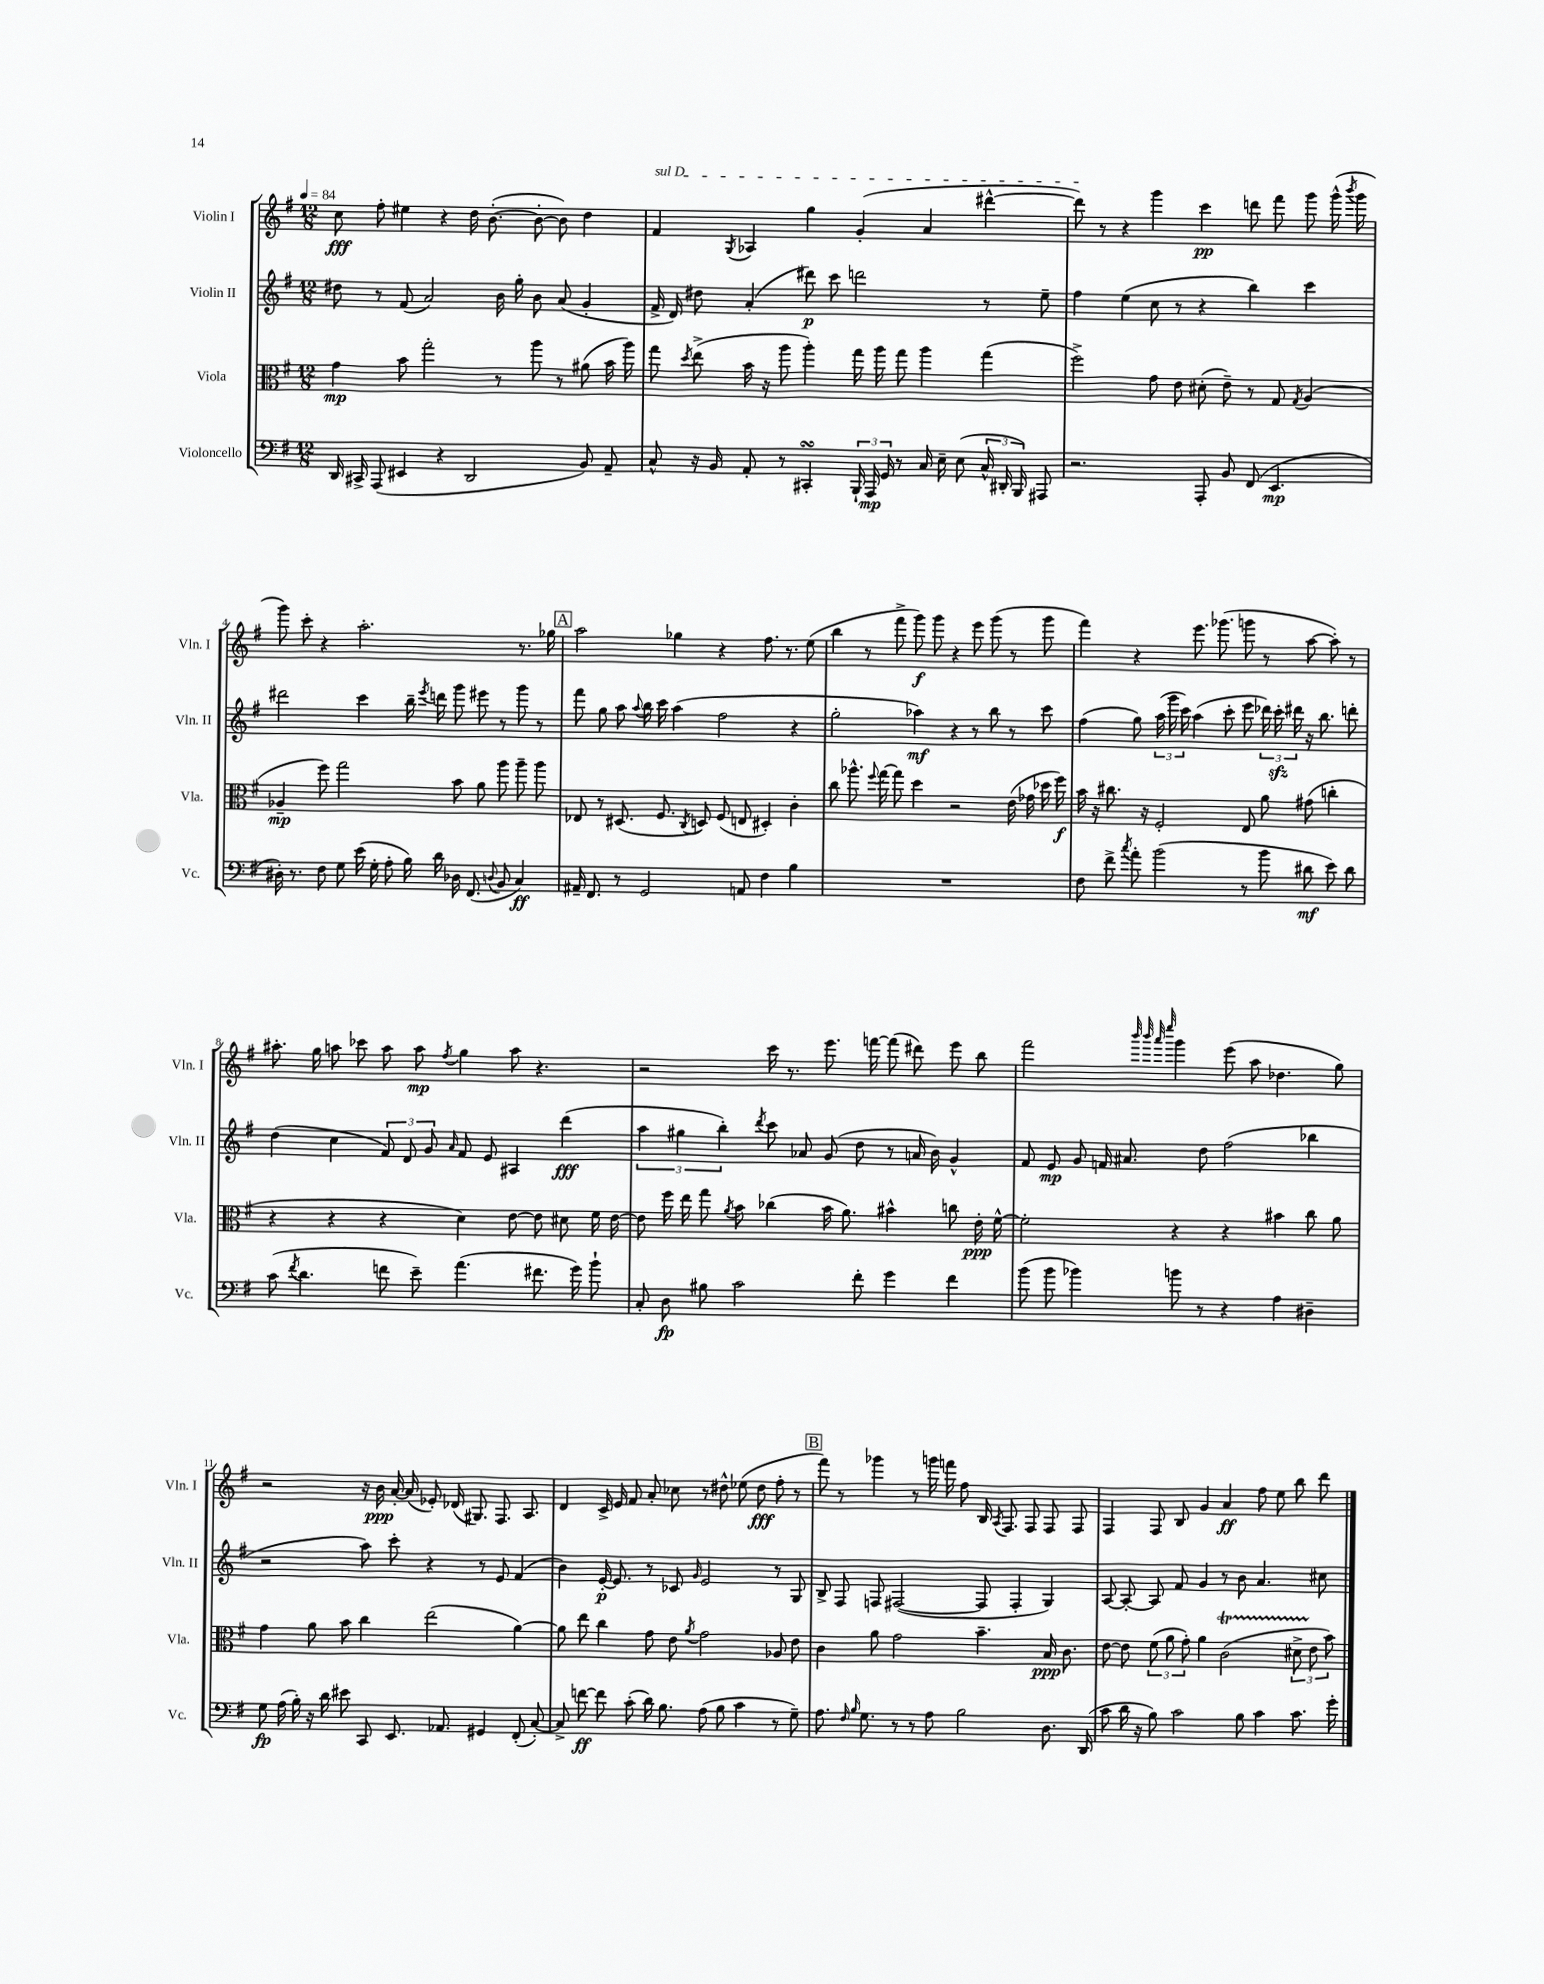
<<
\new StaffGroup <<
\new Staff = "s0" \with { instrumentName = "Violin I" shortInstrumentName = "Vln. I" } {
    \clef treble \key g \major \numericTimeSignature \time 12/8 \tempo 4 = 84
    \autoBeamOff c''8\fff fis''8-. eis''4 r4 d''16 b'8.~-.( b'8~-. b'8) d''4 |
    \once \override TextSpanner.bound-details.left.text = \markup { \italic "sul D" } fis'4\startTextSpan \acciaccatura { g8 } aes4 g''4 g'4-.( a'4 dis'''4~-^ |
    dis'''8\stopTextSpan) r8 r4 g'''4 c'''4\pp d'''8 fis'''8 g'''8 g'''16-^( \acciaccatura { b'''8 } g'''16 |
    g'''8) c'''8-. r4 a''2.-. r8. ges''16 |
    \mark \markup { \box "A" } a''2 ges''4 r4 fis''8. r8. e''8( |
    b''4 r8 fis'''8-> g'''8\f) g'''8 r4 e'''8 g'''8( r8 g'''8 |
    fis'''4) r4 e'''8. ges'''8.( g'''8 r8 a''8~ a''8-.) r8 |
    ais''8.-. g''16 a''8 ces'''8 a''8 a''8\mp \acciaccatura { fis''8 } g''4 a''8 r4. |
    r2 c'''16 r8. e'''8. f'''16~ f'''8( dis'''8) e'''8 b''8 |
    fis'''2 \grace { b'''32 b'''32 a'''32 e''''32 } g'''4 e'''8( a''8 des''4. g''8) |
    r2 r16 b'16\ppp a'16~-. a'16( ees'8-.) des'16( gis8.) fis8. a8. |
    d'4 c'16-> e'16 fis'8 a'8-. ces''8 r8 dis''8-^ ees''8( dis''8\fff fis''8-. r8 |
    \mark \markup { \box "B" } fis'''8) r8 ges'''4 r8 g'''16 f'''16 fis''8 b16 \acciaccatura { a8 } fis8. fis8 fis8 fis8 |
    fis4 fis8 b8 g'4 a'4\ff fis''8 e''8 b''8 d'''8 \bar "|." |
}
\new Staff = "s1" \with { instrumentName = "Violin II" shortInstrumentName = "Vln. II" } {
    \clef treble \key g \major \numericTimeSignature \time 12/8
    \autoBeamOff dis''8 r8 fis'8( a'2) b'16 g''16-. b'8 a'8( g'4-. |
    fis'16-> d'16) dis''8 a'4-.( dis'''8\p) c'''8 d'''2 r8 e''8-- |
    fis''4 e''4( c''8 r8 r4 b''4) c'''4 |
    dis'''2 c'''4 b''16-- \acciaccatura { e'''8 } d'''16 g'''8 eis'''8 r8 g'''8 r8 |
    \mark \markup { \box "A" } fis'''8 g''8 a''8 \appoggiatura { a''8 } b''16 c'''16 a''4( fis''2 r4 |
    g''2-. aes''4\mf) r4 r8 b''8 r8 c'''8 |
    fis''4( g''8) \tuplet 3/2 { a''16( g'''16 c'''16) } a''4( c'''8-. e'''8 \tuplet 3/2 { des'''16) c'''16-.\sfz dis'''16 } r16 b''8. d'''8-. |
    d''4( c''4 \tuplet 3/2 { fis'8) d'8 g'8 } \grace { a'16 } fis'8 e'8 ais4 d'''4\fff( |
    \tuplet 3/2 { a''4 gis''4 b''4-.) } \acciaccatura { d'''8 } c'''8 aes'8 g'8( d''8 r8 a'16 b'16) g'4-^ |
    fis'8 e'8\mp g'8 f'16 ais'8. d''8 fis''2( bes''4 |
    r2 a''8) c'''8-. r4 r8 e'8 fis'4( |
    b'4) e'16~-.\p e'8. r8 ces'8 \grace { g'16 } e'2 r8 g8 |
    \mark \markup { \box "B" } b8-> fis8 f8 fis2~( fis8 fis4-. g4) |
    a8~ a8~-. a8 fis'8 g'4 r8 b'8 a'4. cis''8 \bar "|." |
}
\new Staff = "s2" \with { instrumentName = "Viola" shortInstrumentName = "Vla." } {
    \clef alto \key g \major \numericTimeSignature \time 12/8
    \autoBeamOff g'4\mp b'8 g''2-. r8 a''8 r8 ais'8( b'16 a''16) |
    g''8 \acciaccatura { d''8 } e''8->( b'16 r16 a''8 a''4-.) g''16 a''16 g''8 a''4 g''4( |
    fis''2->) g'8 e'8 dis'8-.( e'8--) r8 g8 \acciaccatura { g8 } a4( |
    aes4--\mp fis''8) g''2 b'8 a'8 a''8 a''8-- a''8 |
    \mark \markup { \box "A" } ees8 r8 dis8.( fis8. \acciaccatura { c8 } d8) fis8( e8 dis4-.) c'4-. |
    c''8 aes''8.-^ \appoggiatura { fis''8 } g''16~ g''8 d''4 r2 e'16( ges'16 des''16 fis''16\f) |
    b'16 r16 cis''8. r16 fis2-. e8 a'8 gis'8( c''4-. |
    r4 r4 r4 d'4) e'8~ e'8 dis'8 fis'16 e'16~ |
    e'8 fis''16 e''16 g''8 \acciaccatura { a'8 } b'8 ces''4( b'16 a'8.) bis'4-^ c''8 e'16-.\ppp fis'16~-^ |
    fis'2-. r4 r4 bis'4 c''8 a'8 |
    g'4 a'8 b'8 c''4 e''2( a'4~) |
    a'8 e''8 c''4 g'8 e'8 \acciaccatura { a'8 } g'2 aes8 e'8 |
    \mark \markup { \box "B" } c'4 a'8 g'2 b'4.-- b16\ppp c'8. |
    e'8~ e'8 \tuplet 3/2 { fis'8( a'8 g'8-.) } a'4 c'2\startTrillSpan( \tuplet 3/2 { dis'8-> e'8\stopTrillSpan b'8) } \bar "|." |
}
\new Staff = "s3" \with { instrumentName = "Violoncello" shortInstrumentName = "Vc." } {
    \clef bass \key g \major \numericTimeSignature \time 12/8
    \autoBeamOff d,16 cis,16-> a,,8( eis,4 r4 d,2 b,8) a,8-- |
    c8-^ r16 b,16 a,8-. r8 cis,4-.\turn \tuplet 3/2 { b,,16-! a,,16\mp g,16 } r8 c16 e16-- e8( \tuplet 3/2 { c16-^ dis,16-. b,,16) } ais,,8 |
    r2. a,,8-. b,8 fis,8( e,4.\mp |
    dis16-.) r8. fis8 g8 e'16( g16-. a8-. b16) d'16 des16 fis,8.( \appoggiatura { d8 } b,8 c4\ff) |
    \mark \markup { \box "A" } ais,16-- fis,8. r8 g,2 a,8 fis4 b4 |
    R1. |
    fis8 fis'8-> \acciaccatura { c''8 } a'8-. b'2( r8 b'8 dis'8\mf e'8) dis'8 |
    c'8( \acciaccatura { fis'8 } d'4. f'8 e'8--) a'4.( fis'8. g'16) b'8-! |
    c8-. d8\fp bis8 c'2 fis'8-. g'4 fis'4 |
    b'8( b'8 bes'4) b'8 r8 r4 a4 dis4-- |
    g8\fp a16( b16-.) r16 d'16 eis'8 c,8 e,8. aes,8. gis,4 fis,8-.( c8~-.) |
    c8-> f'8~\ff f'8 c'8-.( d'16) b8. a8( b8 c'4 r8 g8--) |
    \mark \markup { \box "B" } a8. \grace { fis16 b16 } g8. r8 r8 a8 b2 d8. d,16( |
    c'8 d'16 r16 b8) c'2 b8 c'4 c'8. g'16-. \bar "|." |
}
>>
>>
